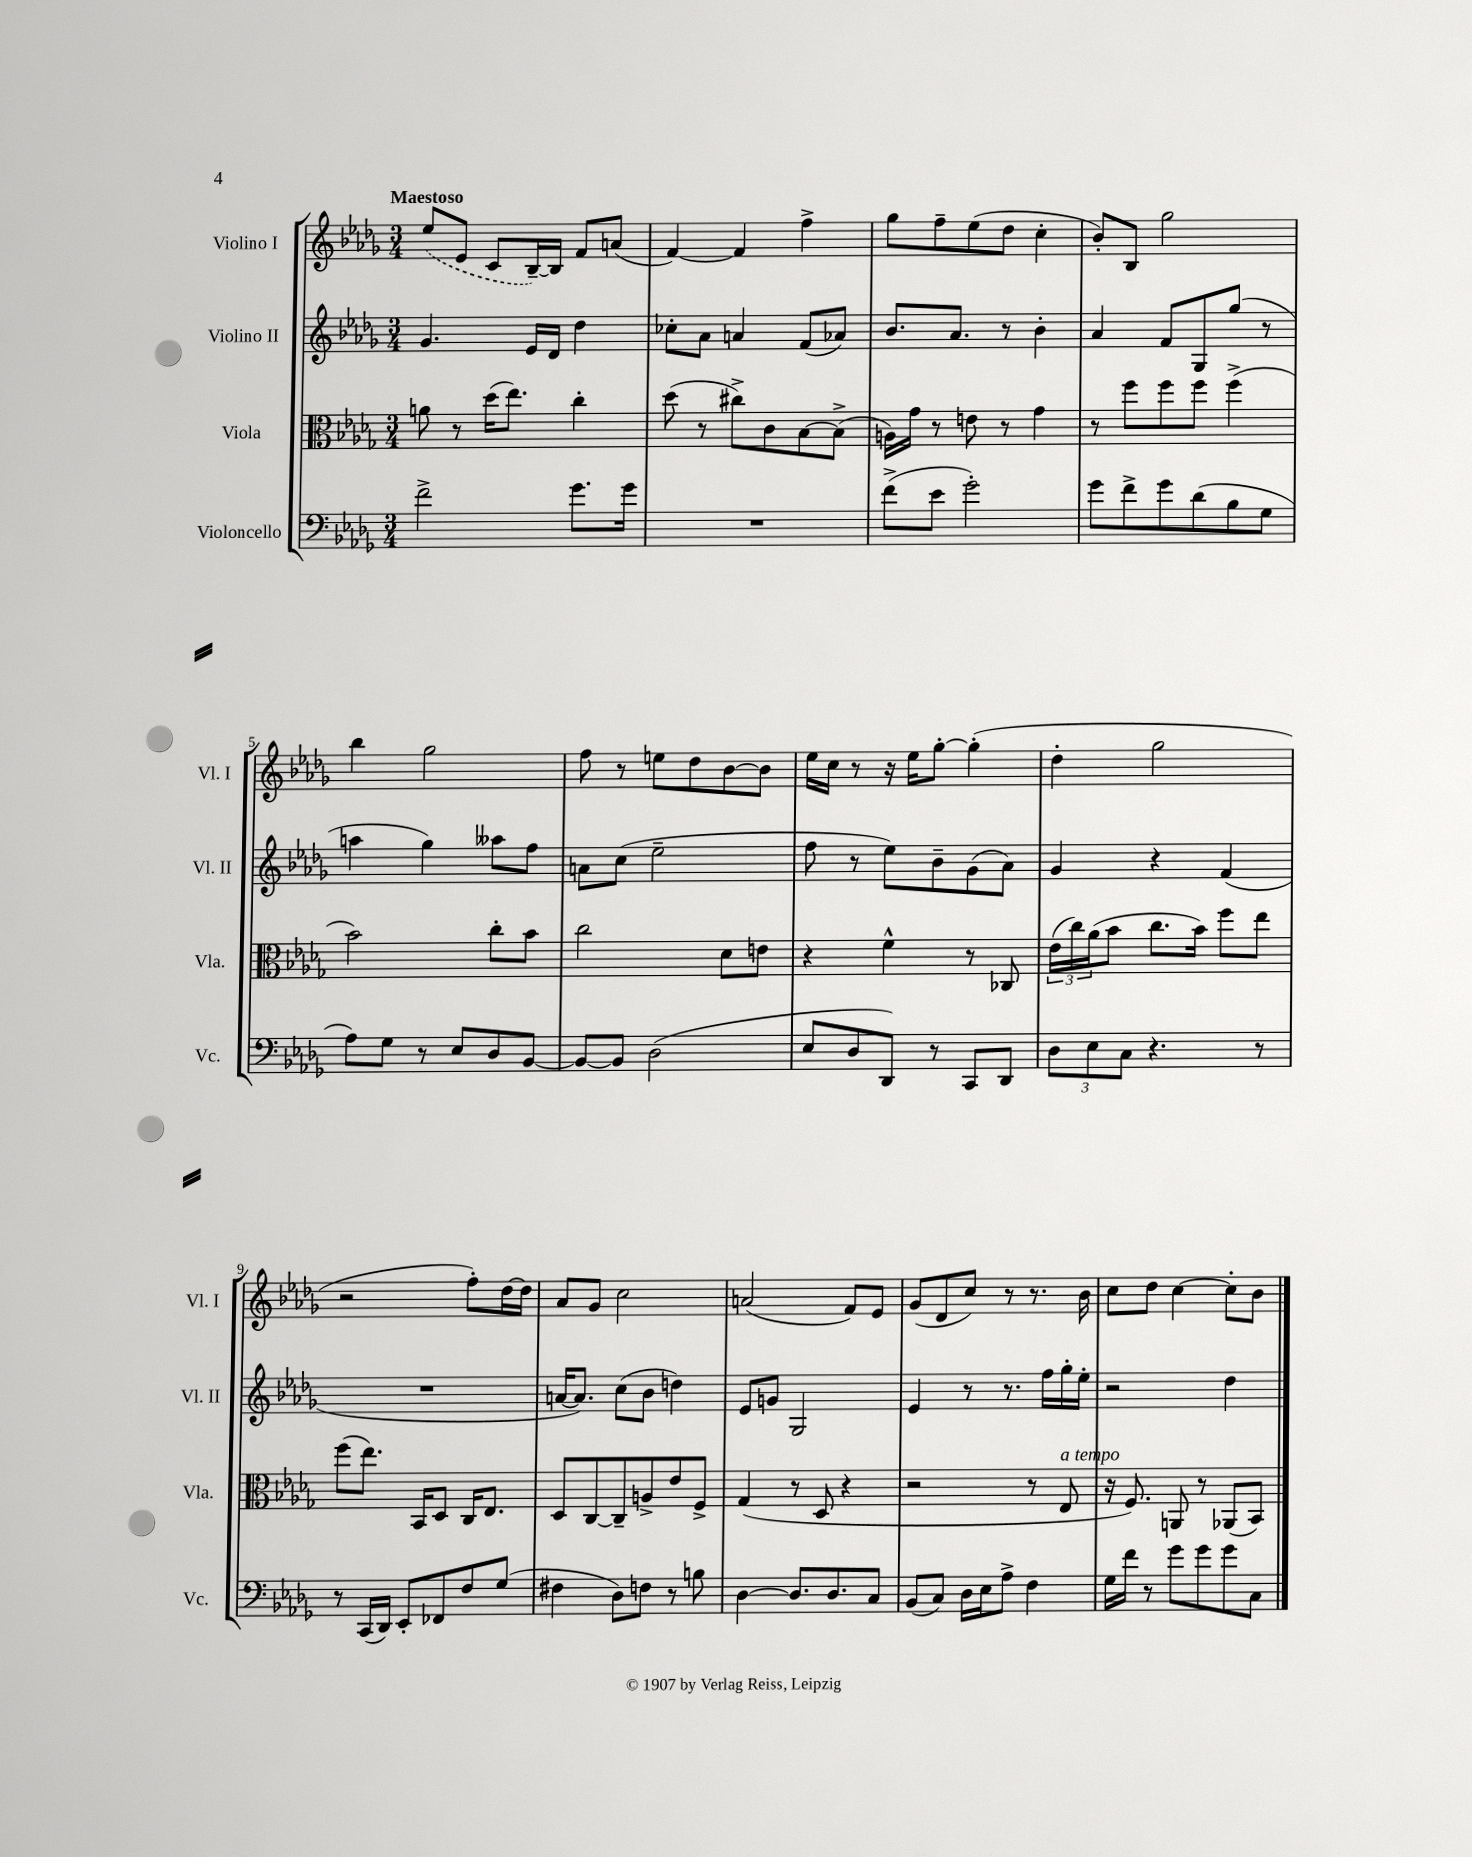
<<
\new StaffGroup <<
\new Staff = "s0" \with { instrumentName = "Violino I" shortInstrumentName = "Vl. I" } {
    \clef treble \key des \major \numericTimeSignature \time 3/4 \tempo "Maestoso"
    \once \slurDashed ees''8( ees'8 c'8 bes16~--) bes16 f'8 a'8( |
    f'4~) f'4 f''4-> |
    ges''8 f''8-- ees''8( des''8 c''4-. |
    bes'8-.) bes8 ges''2 |
    bes''4 ges''2 |
    f''8 r8 e''8 des''8 bes'8~ bes'8 |
    ees''16 c''16 r8 r16 ees''16 ges''8~-. ges''4-.( |
    des''4-. ges''2 |
    r2 f''8-.) des''16~ des''16 |
    aes'8 ges'8 c''2 |
    a'2( f'8) ees'8 |
    ges'8( des'8 c''8) r8 r8. bes'16 |
    c''8 des''8 c''4~ c''8-. bes'8 \bar "|." |
}
\new Staff = "s1" \with { instrumentName = "Violino II" shortInstrumentName = "Vl. II" } {
    \clef treble \key des \major \numericTimeSignature \time 3/4
    ges'4. ees'16 des'16 des''4 |
    ces''8-. aes'8 a'4 f'8( aes'8) |
    bes'8. aes'8. r8 bes'4-. |
    aes'4 f'8 ges8 ges''8( r8 |
    a''4 ges''4) aeses''8 f''8 |
    a'8 c''8( ees''2-- |
    f''8 r8 ees''8) bes'8-- ges'8( aes'8) |
    ges'4 r4 f'4( |
    R2. |
    a'16~ a'8.) c''8( bes'8 d''4) |
    ees'8 g'8 ges2 |
    ees'4 r8 r8. f''16 ges''16-. ees''16-. |
    r2 des''4 \bar "|." |
}
\new Staff = "s2" \with { instrumentName = "Viola" shortInstrumentName = "Vla." } {
    \clef alto \key des \major \numericTimeSignature \time 3/4
    a'8 r8 des''16( ees''8.) c''4-. |
    des''8( r8 cis''8->) c'8 bes8~ bes8->( |
    a16) ges'16 r8 e'8 r8 ges'4 |
    r8 f''8 f''8 f''8 f''4->( |
    bes'2) c''8-. bes'8 |
    c''2 des'8 e'8 |
    r4 f'4-^ r8 ces8 |
    \tuplet 3/2 { ees'16( c''16) aes'16( } bes'8 c''8. bes'16) f''8 ees''8 |
    f''8( ees''8.) bes,16 des8 c16 ees8. |
    des8 c8~ c8-- a8-> ees'8 f8-> |
    ges4( r8 des8 r4 |
    r2 r8 ees8^\markup { \italic "a tempo" } |
    r16 f8.) a,8 r8 aes,8( bes,8) \bar "|." |
}
\new Staff = "s3" \with { instrumentName = "Violoncello" shortInstrumentName = "Vc." } {
    \clef bass \key des \major \numericTimeSignature \time 3/4
    f'2-> ges'8. ges'16 |
    R2. |
    f'8->( ees'8 ges'2-.) |
    ges'8 f'8-> ges'8 des'8( bes8 ges8 |
    aes8) ges8 r8 ees8 des8 bes,8~ |
    bes,8~ bes,8 des2( |
    ees8 des8 des,8) r8 c,8 des,8 |
    \tuplet 3/2 { des8 ees8 c8 } r4. r8 |
    r8 c,16( des,16) ees,8-. fes,8 f8 ges8( |
    fis4 des8) f8 r8 b8 |
    des4~ des8. des8. c8 |
    bes,8( c8) des16 ees16 aes8-> f4 |
    ges16 f'16 r8 ges'8 ges'8 ges'8 c8 \bar "|." |
}
>>
>>
